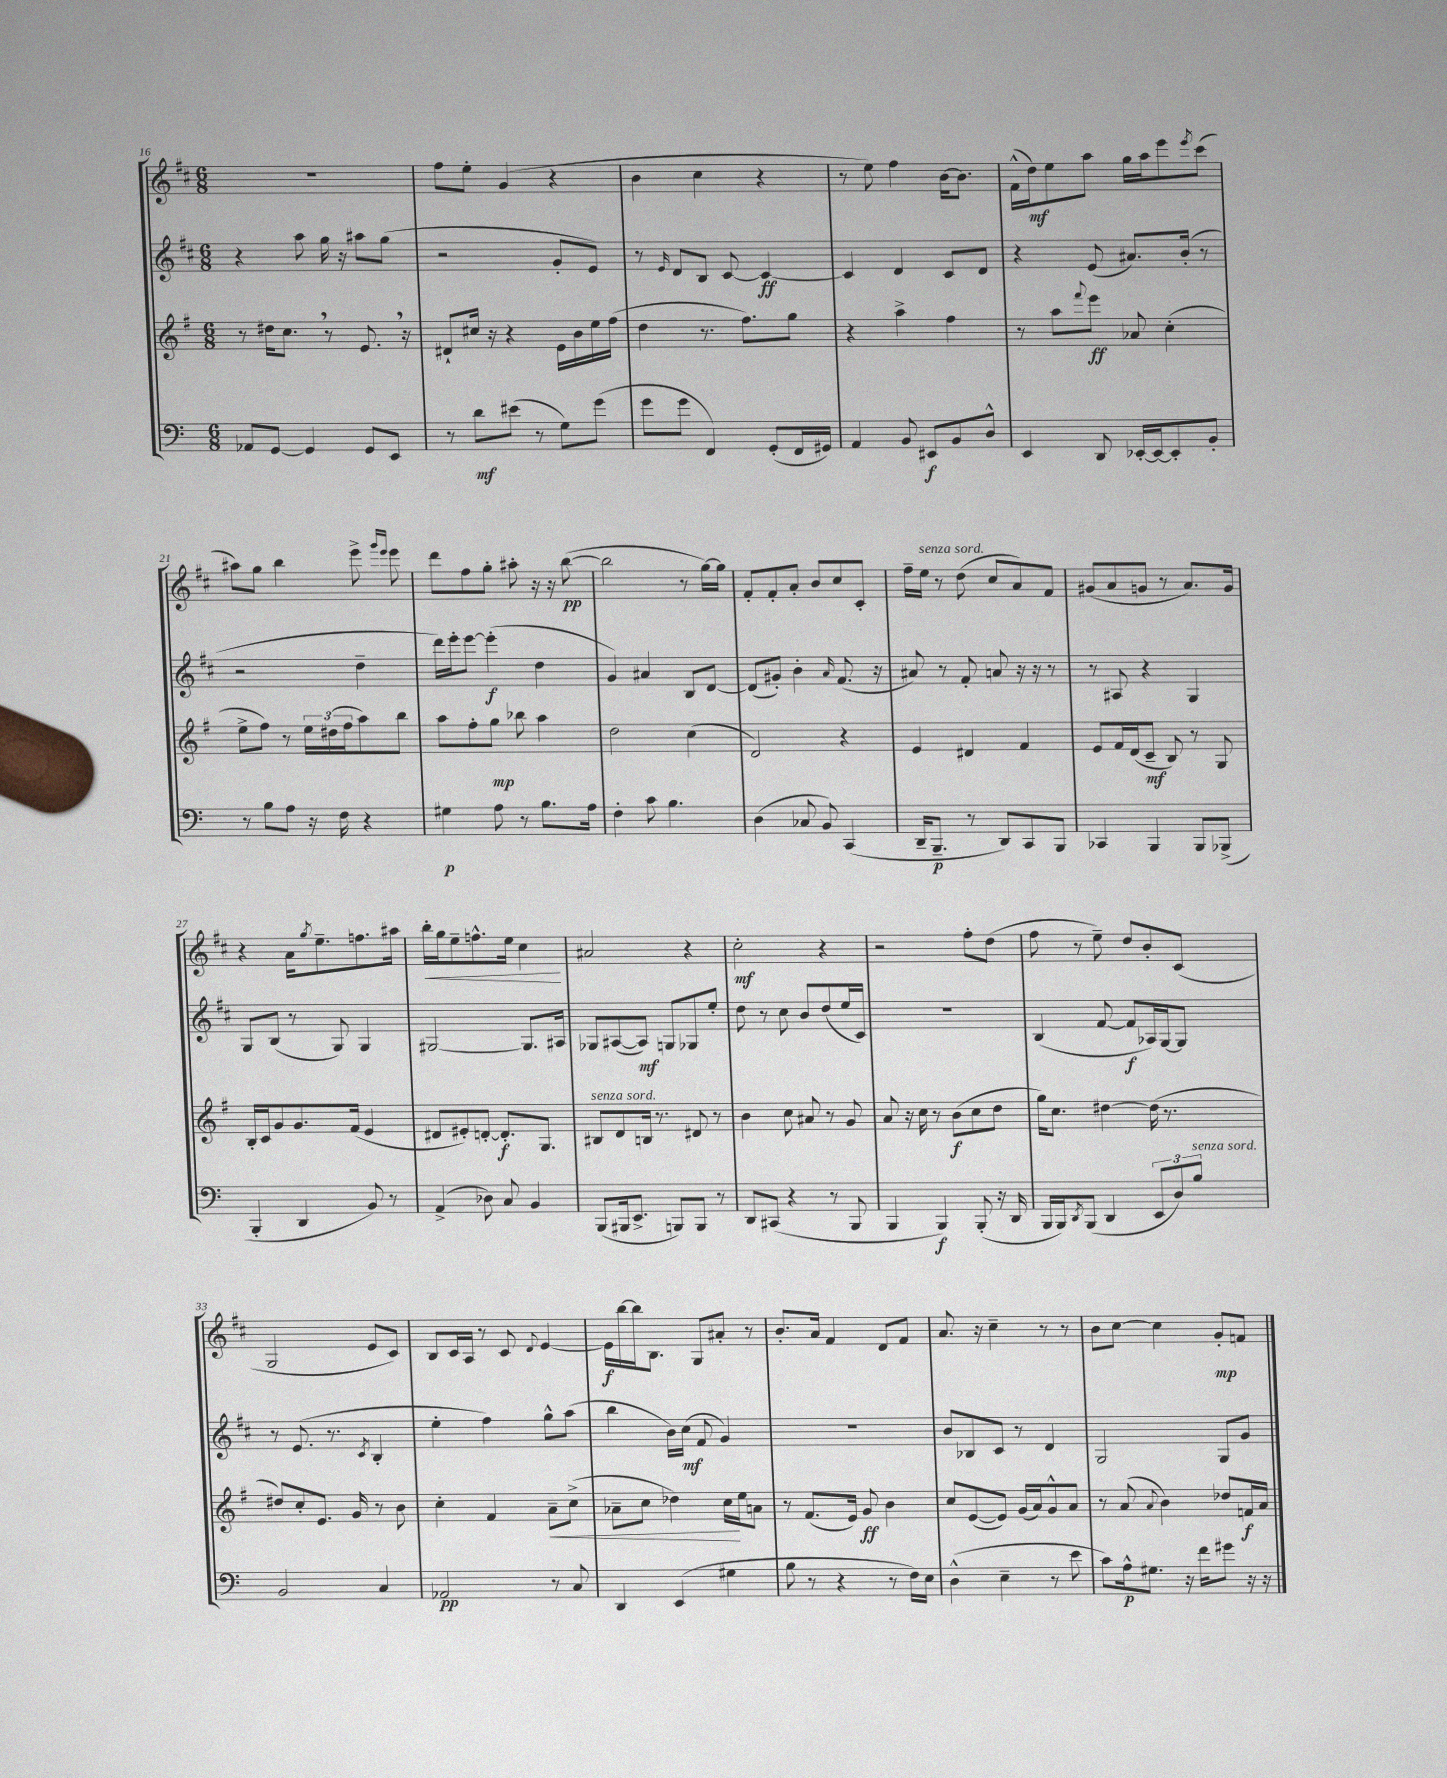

**kern	**dynam	**kern	**dynam	**kern	**dynam	**kern	**dynam
*part4	*part4	*part3	*part3	*part2	*part2	*part1	*part1
*staff4	*staff4	*staff3	*staff3	*staff2	*staff2	*staff1	*staff1
*clefF4	*	*clefG2	*	*clefG2	*	*clefG2	*
*k[]	*	*k[f#]	*	*k[f#c#]	*	*k[f#c#]	*
*M6/8	*	*M6/8	*	*M6/8	*	*M6/8	*
=16	=16	=16	=16	=16	=16	=16	=16
8AA-X/L	.	8r	.	4r	.	2.r	.
[8GG/J	.	16dd#X\KL	.	.	.	.	.
.	.	8.cc,\J	.	.	.	.	.
4GG/]	.	.	.	8aa\	.	.	.
.	.	8r	.	16gg\	.	.	.
.	.	.	.	16r	.	.	.
8GG/L	.	8.e,/	.	8aa#X\L	.	.	.
8EE/J	.	.	.	(8gg\J	.	.	.
.	.	16r	.	.	.	.	.
=17	=17	=17	=17	=17	=17	=17	=17
8r	.	8d#X`/L	.	2r	.	8ff#\L	.
8d\L	mf	16cc#X/Jk	.	.	.	8ee'\J	.
.	.	16r	.	.	.	.	.
(8e#X\J	.	4r	.	.	.	(4g/	.
8r	.	.	.	.	.	.	.
8G\L)	.	16e\LL	.	8g'/L	.	4r	.
.	.	16b\	.	.	.	.	.
(8g\J	.	16ee\	.	8e/J)	.	.	.
.	.	(16ff#\JJ	.	.	.	.	.
=18	=18	=18	=18	=18	=18	=18	=18
8g\L	.	4dd\	.	8r	.	4b\	.
.	.	.	.	16qqe/	.	.	.
8g\J	.	.	.	8d/L	.	.	.
4FF/)	.	8.r	.	8B/J	.	4cc#\	.
.	.	.	.	[8c#/	.	.	.
.	.	8.ff#\L)	.	.	.	.	.
(8GG'/L	.	.	.	4c#/_	ff	4r	.
16FF/L	.	8gg\J	.	.	.	.	.
16GG#X/JJ)	.	.	.	.	.	.	.
=19	=19	=19	=19	=19	=19	=19	=19
4AA/	.	4r	.	4c#/]	.	8r	.
.	.	.	.	.	.	8ee\)	.
8BB/	.	4aa^\	.	4d/	.	4ff#\	.
8EE#X/L	f	.	.	.	.	.	.
8BB/	.	4ff#\	.	8c#/L	.	[16b\KL	.
.	.	.	.	.	.	8.b\J]	.
8D^^/J	.	.	.	8d/J	.	.	.
=20	=20	=20	=20	=20	=20	=20	=20
4EE/	.	8r	.	4r	.	(16f#^^\LL	.
.	.	.	.	.	.	16dd\J)	mf
.	.	8aa\L	.	.	.	8ee\	.
.	.	8qqfff#/	.	.	.	.	.
8DD/	.	8eee\J	ff	(8e/	.	8aa\J	.
[16EE-X'/LL	.	8a-X/	.	8.a#X/L)	.	16gg\LL	.
16EE-/J_	.	.	.	.	.	16aa\J	.
8EE-'/]	.	(4cc'\	.	.	.	8eee\	.
.	.	.	.	(16b'/Jk	.	.	.
.	.	.	.	.	.	8qeee/	.
8BB'/J	.	.	.	8r	.	(8ccc#\J	.
!!LO:LB:g=z
=21	=21	=21	=21	=21	=21	=21	=21
8r	.	8ee^\L	.	2r	.	8aa#X\L)	.
8B\L	.	8ff#\J)	.	.	.	8gg\J	.
8A\J	.	8r	.	.	.	4bb\	.
16r	.	24ee\LL	.	.	.	.	.
.	.	(24dd#X\	.	.	.	.	.
16F\	.	.	.	.	.	.	.
.	.	24ff#\J	.	.	.	.	.
4r	.	8aa\)	.	4dd~\	.	8eee^\	.
.	.	.	.	.	.	16qqggg/LL	.
.	.	.	.	.	.	16qqeee/JJ	.
.	.	8bb\J	.	.	.	8eee\	.
=22	=22	=22	=22	=22	=22	=22	=22
4G#X\	p	8aa\L	.	16ddd\LL)	.	8ddd\L	.
.	.	.	.	16eee'\J	.	.	.
.	.	8ff#'\	.	[8eee\J	.	8ff#\	.
8A\	.	8gg\J	mp	(4eee'\]	f	8gg'\J	.
8r	.	8bb-X\	.	.	.	8aa#X'\	.
8.B\L	.	4aa\	.	4dd\	.	16r	.
.	.	.	.	.	.	16r	.
.	.	.	.	.	.	([8bb\	pp
16A\Jk	.	.	.	.	.	.	.
=23	=23	=23	=23	=23	=23	=23	=23
4F'\	.	2dd\	.	4g/)	.	2bb\]	.
8c\	.	.	.	4a#X/	.	.	.
4.B\	.	.	.	.	.	.	.
.	.	(4cc\	.	8B/L	.	8r	.
.	.	.	.	[8d/J	.	[16gg\LL)	.
.	.	.	.	.	.	16gg\JJ]	.
=24	=24	=24	=24	=24	=24	=24	=24
(4D\	.	2d/)	.	(8d/L]	.	8f#'/L	.
.	.	.	.	8g#X'/J)	.	8f#'/	.
8C-X/	.	.	.	4b'\	.	8a'/J	.
8BB/)	.	.	.	.	.	8b/L	.
.	.	.	.	16qqa/	.	.	.
(4CC/	.	4r	.	(8.f#/	.	8cc#/	.
.	.	.	.	.	.	8c#'/J	.
.	.	.	.	16r	.	.	.
=25	=25	=25	=25	=25	=25	=25	=25
16DD~/KL	.	4e/	.	8a#X/)	.	16ff#~\LL	.
!	!	!	!	!	!	!LO:TX:a:i:t=senza sord.	!
8.BBB~/J	p	.	.	.	.	16ee\JJ	.
.	.	.	.	8r	.	8r	.
8r	.	4d#X/	.	8f#'/	.	(8dd\	.
8DD/L)	.	.	.	8an/	.	8cc#/L	.
8CC/	.	4f#/	.	16r	.	8a/)	.
.	.	.	.	16r	.	.	.
8BBB/J	.	.	.	8r	.	8f#/J	.
=26	=26	=26	=26	=26	=26	=26	=26
4CC-X/	.	8e/L	.	8r	.	(8g#X/L	.
.	.	16f#/L	.	8A#X/	.	8a/	.
.	.	(16d/J	.	.	.	.	.
4BBB/	.	8c~/J	mf	4r	.	8gn/J	.
.	.	8B/)	.	.	.	8r	.
8BBB/L	.	8r	.	4G/	.	8.a/L)	.
(8BBB-X^/J	.	8G/	.	.	.	.	.
.	.	.	.	.	.	16g/Jk	.
!!LO:LB:g=z
=27	=27	=27	=27	=27	=27	=27	=27
4BBB'/	.	16B'/LL	.	8G/L	.	4r	.
.	.	16c/J	.	.	.	.	.
.	.	8g/	.	(8B/J	.	.	.
4DD/	.	8.g/	.	8r	.	16a\KL	.
.	.	.	.	.	.	8qgg/	.
.	.	.	.	.	.	8.ee~\	.
.	.	.	.	8G/)	.	.	.
.	.	(16f#/Jk	.	.	.	.	.
8BB/)	.	4e/	.	4G/	.	8.ffn\	.
8r	.	.	.	.	.	.	.
.	.	.	.	.	.	16aa#X\Jk	.
=28	=28	=28	=28	=28	=28	=28	=28
!	!	!	!	!	!	!	!LO:HP:b
(4AA^/	.	8d#X/L	.	[2G#X/	.	16bb'\LL	<
.	.	.	.	.	.	16gg\J	.
.	.	8e#X'/)	.	.	.	8ee~\	.
8D-X\)	.	[8dn'/J	.	.	.	8.ffn^^\	.
8C/	.	8.d'/L]	f	.	.	.	.
.	.	.	.	.	.	16ee\Jk	.
4BB/	.	.	.	8.G#/L]	.	4cc#\	.
.	.	8.G/J	.	.	.	.	.
.	.	.	.	16A#X/Jk	.	.	.
.	.	.	.	.	.	.	[
=29	=29	=29	=29	=29	=29	=29	=29
!	!	!LO:TX:a:i:t=senza sord.	!	!	!	!	!
(8BBB/L	.	8B#X/L	.	8G-X/L	.	2a#X/	.
16BBB#X/k	.	8d/	.	([8A#X/	.	.	.
8.EE^/J	.	.	.	.	.	.	.
.	.	16Bn/Jk	.	8A#/J])	mf	.	.
.	.	8.r	.	.	.	.	.
8BBBn/L)	.	.	.	8Gn/L	.	.	.
8BBB/J	.	8d#X/	.	8G-X/	.	4r	.
8r	.	8r	.	8ee'/J	.	.	.
=30	=30	=30	=30	=30	=30	=30	=30
8DD/L	.	4b\	.	8dd\	.	2cc#'\	mf
(8CC#X/J	.	.	.	8r	.	.	.
4r	.	8cc\	.	8cc#\	.	.	.
.	.	8a#X/	.	8b/L	.	.	.
8r	.	8r	.	(8dd/	.	4r	.
8BBB/	.	8g/	.	16ee/L	.	.	.
.	.	.	.	16c#/JJ)	.	.	.
=31	=31	=31	=31	=31	=31	=31	=31
4BBB/	.	8a/	.	2.r	.	2r	.
.	.	16r	.	.	.	.	.
.	.	16cc\	.	.	.	.	.
4BBB/)	f	8r	.	.	.	.	.
.	.	(8b\L	f	.	.	.	.
(8BBB'/	.	8cc\	.	.	.	8ff#'\L	.
16r	.	8dd\J	.	.	.	(8dd\J	.
16DD/	.	.	.	.	.	.	.
=32	=32	=32	=32	=32	=32	=32	=32
16BBB/LL	.	16gg\KL)	.	(4B/	.	8ff#\	.
16BBB/J)	.	8.cc\J	.	.	.	.	.
8qDD/	.	.	.	.	.	.	.
(8BBB/J	.	.	.	.	.	8r	.
4DD/	.	[4dd#X\	.	[8f#/	.	8ee~\)	.
.	.	.	.	8f#/L]	f	8dd/L	.
12EE/L	.	(16dd#\]	.	16A-X/L)	.	8b'/	.
.	.	8.r	.	[16G/J	.	.	.
12D/)	.	.	.	.	.	.	.
.	.	.	.	8G/J]	.	(8c#/J	.
!LO:TX:a:i:t=senza sord.	!	!	!	!	!	!	!
12B/J	.	.	.	.	.	.	.
!!LO:LB:g=z
=33	=33	=33	=33	=33	=33	=33	=33
2BB/	.	8dd#X/L)	.	8r	.	2G/	.
.	.	8cc'/	.	(8.e/	.	.	.
.	.	8.e/J	.	.	.	.	.
.	.	.	.	8.r	.	.	.
.	.	16g/	.	.	.	.	.
.	.	.	.	8qc#/	.	.	.
4C/	.	8r	.	4B'/	.	8e/L	.
.	.	8b\	.	.	.	8c#/J)	.
=34	=34	=34	=34	=34	=34	=34	=34
2AA-X/	pp	4cc'\	.	4ee'\	.	8B/L	.
.	.	.	.	.	.	16c#/L	.
.	.	.	.	.	.	16A/JJ	.
.	.	4f#/	.	4ff#\)	.	8r	.
.	.	.	.	.	.	8c#/	.
.	.	.	.	.	.	8qqd/	.
!	!	!	!LO:HP:b	!	!	!	!
8r	.	8a~\L	<	8gg^^\L	.	[4e/	.
8C/	.	(8cc^\J	.	(8aa\J	.	.	.
=35	=35	=35	=35	=35	=35	=35	=35
4DD/	.	8a-X~\L	.	4bb\	.	16e\LL]	f
.	.	.	.	.	.	[16bb\	.
.	.	8cc\J	.	.	.	16bb\J]	.
.	.	.	.	.	.	8.B\J	.
(4EE/	.	4dd-X\)	.	16b\LL)	.	.	.
.	.	.	.	(16cc#\JJ	mf	.	.
.	.	.	.	8f#/	.	8G/L	.
4G#X\	.	16cc\LL	.	4g/)	.	8a#X'/J	.
.	.	16ee\J	[	.	.	.	.
.	.	8an\J	.	.	.	8r	.
=36	=36	=36	=36	=36	=36	=36	=36
8B\	.	8r	.	2.r	.	8.b'/L	.
8r	.	(8.f#/L	.	.	.	.	.
.	.	.	.	.	.	16a/Jk	.
4r	.	.	.	.	.	4f#/	.
.	.	16e/Jk)	.	.	.	.	.
.	.	8g/	ff	.	.	.	.
8r	.	4b\	.	.	.	8d/L	.
16F\LL)	.	.	.	.	.	8f#/J	.
16E\JJ	.	.	.	.	.	.	.
=37	=37	=37	=37	=37	=37	=37	=37
(4D^^\	.	8cc/L	.	8b/L	.	8.a/	.
.	.	([8e/	.	8B-X/	.	.	.
.	.	.	.	.	.	16r	.
4E~\	.	8e/J])	.	8c#/J	.	4cc#~\	.
.	.	(16g/LL	.	8r	.	.	.
.	.	16a/J)	.	.	.	.	.
8r	.	8g^^/	.	4d/	.	8r	.
8e\	.	8a/J	.	.	.	8r	.
=38	=38	=38	=38	=38	=38	=38	=38
8c\L)	.	8r	.	2G/	.	8b\L	.
16A^^\k	p	(8a/	.	.	.	[8cc#\J	.
8.G#X\J	.	.	.	.	.	.	.
.	.	8qqa/	.	.	.	.	.
.	.	4b\)	.	.	.	4cc#\]	.
16r	.	.	.	.	.	.	.
16f\KL	.	.	.	.	.	.	.
8g#X\J	.	8dd-X/L	.	8G/L	.	8g'/L	mp
16r	.	16fn/L	f	8g/J	.	8fn/J	.
16r	.	16a/JJ	.	.	.	.	.
==	==	==	==	==	==	==	==
*-	*-	*-	*-	*-	*-	*-	*-
